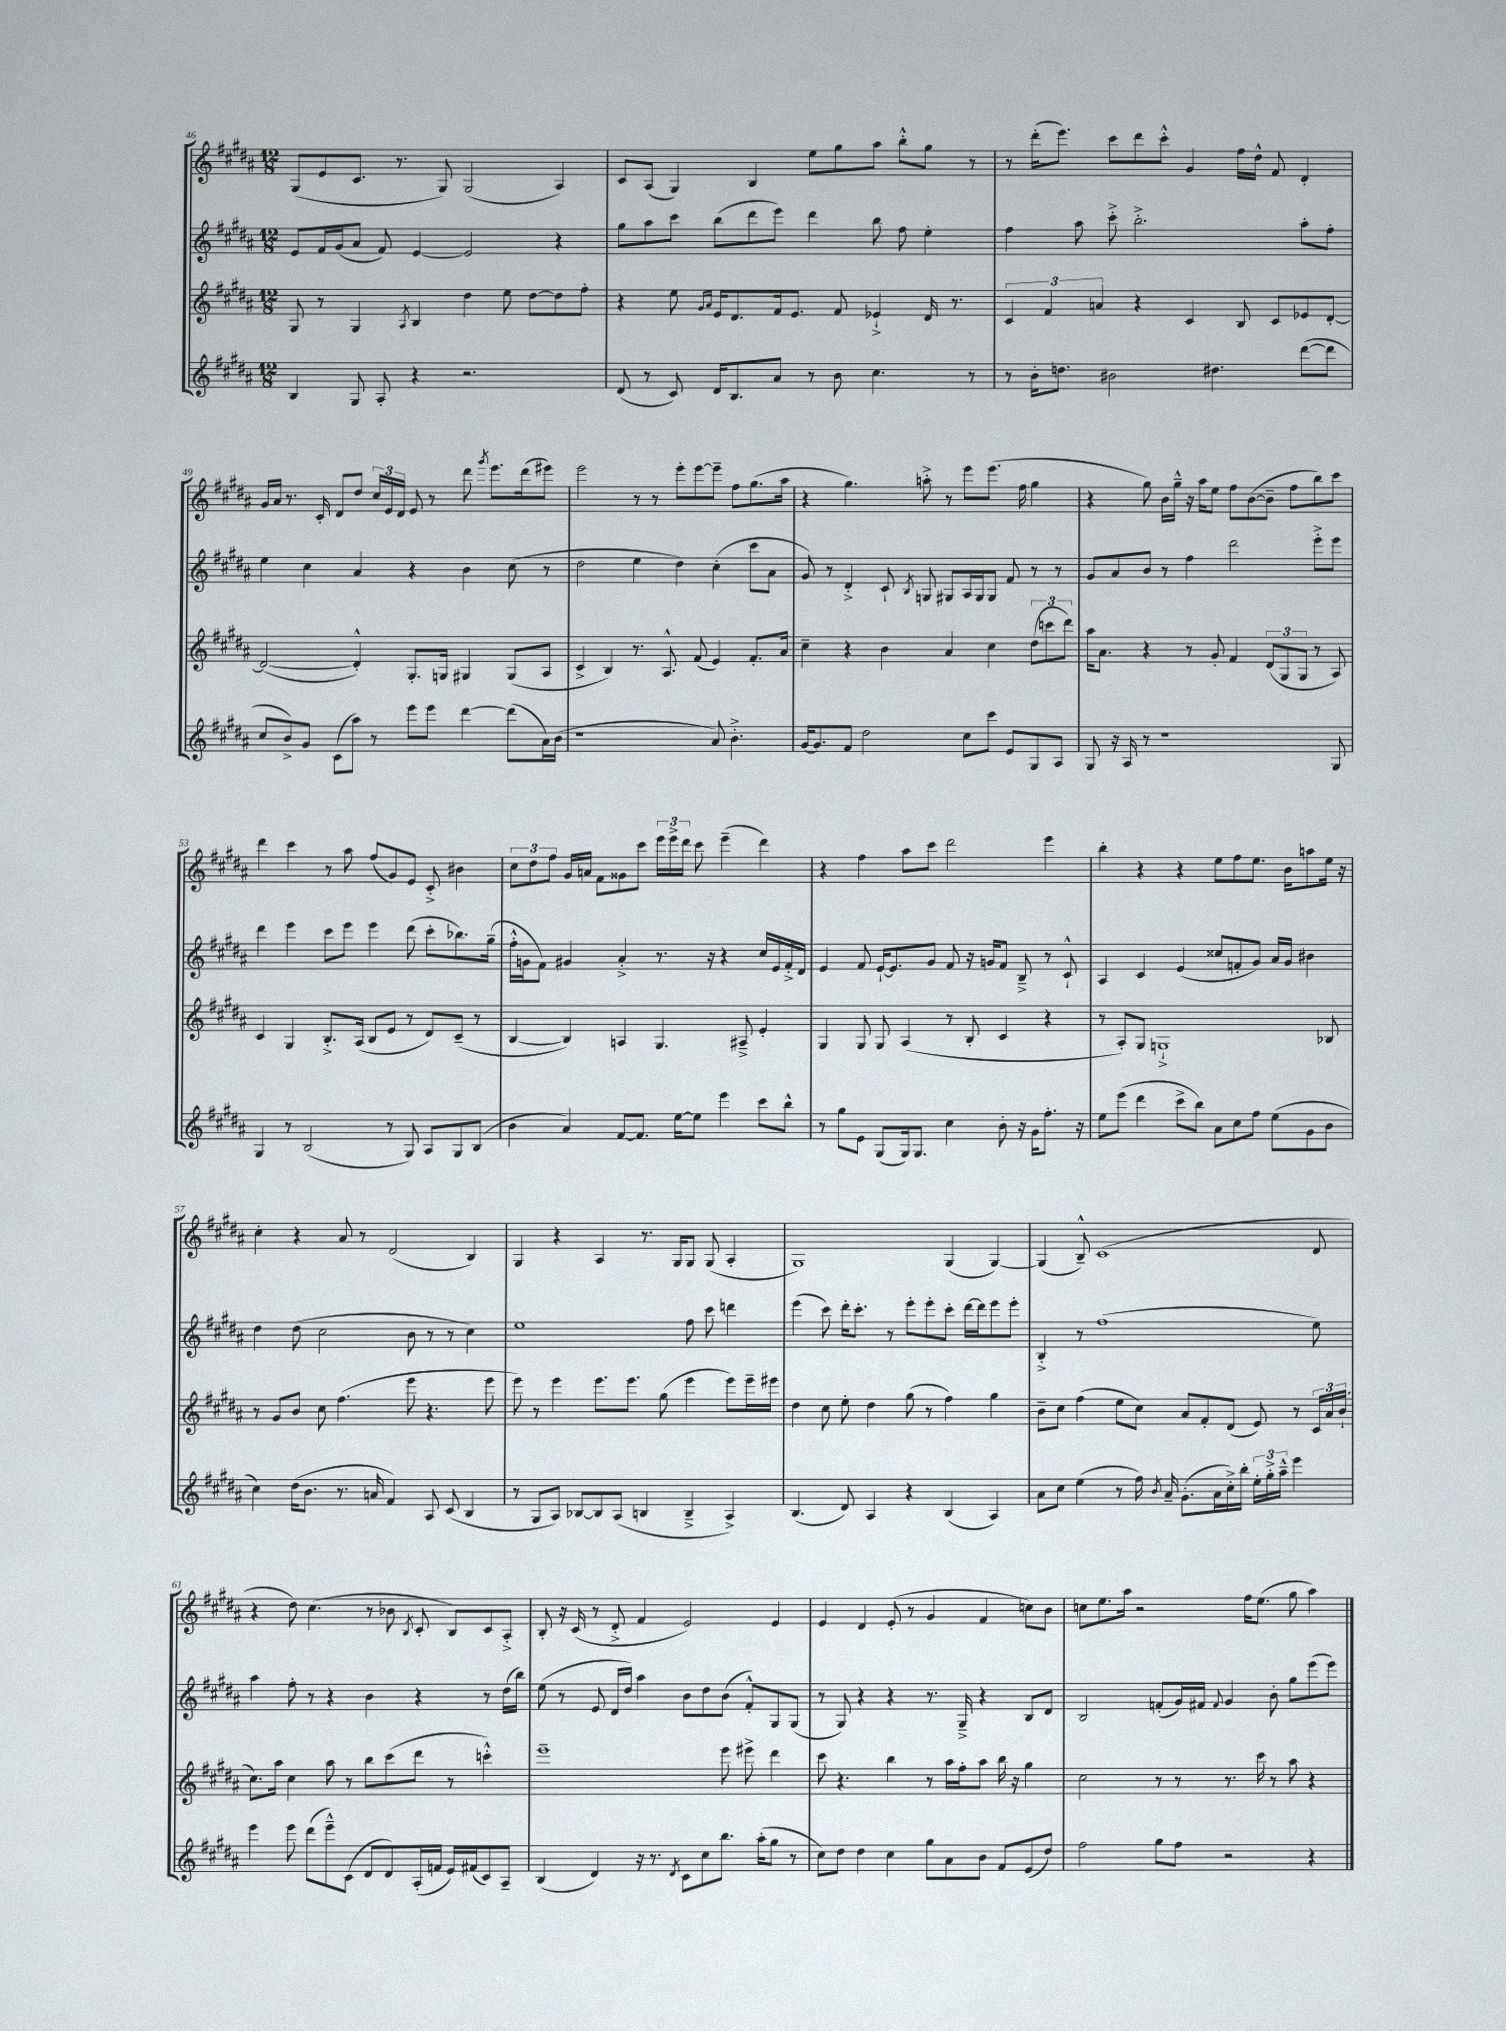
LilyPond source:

<<
\new StaffGroup <<
\new Staff = "s0" {
    \clef treble \key b \major \numericTimeSignature \time 12/8
    \autoBeamOff gis8[( e'8 cis'8.] r8. gis8) gis2( ais4) |
    cis'8[ ais8]( gis4) b4 e''8[ gis''8 ais''8] b''8[-.-^ gis''8] r8 |
    r8 dis'''16[-.( e'''8.]) cis'''8[ dis'''8 cis'''8]-.-^ gis'4 fis''16[ dis''16]-^ fis'8 dis'4-. |
    gis'16[ ais'16] r8. cis'16-. dis'8[ dis''8] \tuplet 3/2 { cis''16[ e'16 dis'16] } e'8 r8 dis'''8 \acciaccatura { gis'''8 } e'''8.[ dis'''16( eis'''8]) |
    e'''2 r8 r8 e'''8[-. e'''8~ e'''8]-- fis''8[ gis''8.( ais''16] |
    r4 gis''4.) a''8-.-> r8 e'''8[ e'''8.]( fis''16 gis''4 |
    r4 gis''8) b'16[ gis''16]---^ r16 ais''16[ e''8] fis''8[ b'8~( b'8]-- fis''8[ b''8) cis'''8] |
    dis'''4 cis'''4 r8 ais''8 fis''8[( gis'8) e'8] cis'8-.-> bis'4 |
    \tuplet 3/2 { cis''8[ dis''8 fis''8] } gis'16[ a'16] fis'8[ gisis'8 cis'''8] \tuplet 3/2 { e'''16[ e'''16-> dis'''16] } cis'''8 e'''4--( dis'''4) |
    r4 fis''4 ais''8[ cis'''8] dis'''2 e'''4 |
    b''4-. r4 r4 e''8[ fis''8 e''8.] b'16[ a''8 e''16] r16 |
    cis''4-. r4 ais'8 r8 dis'2( b4) |
    gis4 r4 ais4 r8. gis16[ gis8] gis8( ais4-. |
    gis1) gis4( gis4~) |
    gis4( b8---^) cis'1( dis'8 |
    r4 dis''8) cis''4.( r8 bes'8 \acciaccatura { b8 } cis'8-. b8[) cis'8 ais8]-.-> |
    b8-. r16 cis'16( r8 dis'8-.-> fis'4 e'2) e'4 |
    e'4 dis'4 e'8-.( r8 gis'4 fis'4 c''8[) b'8] |
    c''8[ e''8. ais''16] r2 fis''16[ e''8.]( gis''8 ais''4) \bar "|." |
}
\new Staff = "s1" {
    \clef treble \key b \major \numericTimeSignature \time 12/8
    \autoBeamOff e'8[ fis'16 gis'16( ais'8] fis'8) e'4~ e'2 r4 |
    gis''8[ ais''8 cis'''8] b''8[( dis'''8 e'''8]) dis'''4 b''8 fis''8 e''4-. |
    fis''4 ais''8 cis'''8-.-> b''2.-.-> ais''8[-. fis''8]-. |
    e''4 cis''4 ais'4 r4 b'4 cis''8( r8 |
    dis''2 e''4 dis''4) cis''4-.( cis'''8[ ais'8] |
    gis'8) r8 dis'4-.-> cis'8-! \acciaccatura { b8 } g8 gis8[ ais16 gis16 gis8] fis'8 r8 r8 |
    gis'8[ ais'8 b'8] r8 fis''4 dis'''2 e'''8[-.-> e'''8] |
    dis'''4 e'''4 cis'''8[ e'''8] e'''4 dis'''8( cis'''8[-. bes''8.) gis''16]--( |
    fis''16[-.-^ g'16 fis'8]) gis'4 ais'4-.-> r8. r16 r4 cis''16[ e'16 fis'16-.-> dis'16] |
    e'4 fis'8 e'16[~-! e'8. gis'8] fis'8 r16 g'16[ fis'8] b8---> r8 cis'8-!-^ |
    ais4 cis'4 e'4( cisis''8[ f'8-. gis'8]) ais'16[ gis'16] bis'4 |
    dis''4 dis''8( cis''2 b'8 r8 r8 cis''4) |
    e''1 fis''8 cis'''8 d'''4 |
    e'''4( cis'''8) dis'''16[-. cis'''8.]-. r8 e'''8[-. e'''8-. cis'''8]-. dis'''16[~ dis'''16 e'''8 e'''8]-. |
    b4-.-> r8 fis''1( e''8) |
    ais''4 fis''8-. r8 r4 b'4 r4 r8 dis''16[( b''16]) |
    e''8( r8 e'8 dis'16[ dis''16]) ais''4 b'8[ dis''8 b'8]( fis'8[-.-^) gis8 gis8]( |
    r8 gis8) r4 r4 r8. gis16---> r4 b8[ dis'8] |
    b2 f'8[-.( gis'16) fis'16] \appoggiatura { fis'8 } gis'4 b'8-. gis''8[ e'''8( e'''8]) \bar "|." |
}
\new Staff = "s2" {
    \clef treble \key b \major \numericTimeSignature \time 12/8
    \autoBeamOff gis8 r8 gis4 \acciaccatura { ais8 } b4 dis''4 e''8 dis''8[~ dis''8 fis''8]-. |
    r4 e''8 \grace { gis'16[ ais'16] } e'16[ dis'8. fis'16 e'8.] fis'8 ees'4-!-> dis'16 r8. |
    \tuplet 3/2 { cis'4 fis'4 a'4 } r4 cis'4 b8 cis'8[ ees'8 dis'8]~-. |
    dis'2~( dis'4-.-^) gis8.[-. g16] gis4 gis8[( ais8] |
    cis'4-> b4) r8. ais8.-^ fis'8( e'4) fis'8.[-. ais'16] |
    cis''4-- r4 b'4 ais'4 cis''4 \tuplet 3/2 { dis''8[( c'''8 dis'''8]) } |
    ais''16[ ais'8.] r4 r8 gis'8-. fis'4 \tuplet 3/2 { dis'8[( gis8 gis8] } r8 ais8) |
    cis'4 gis4 b8.[-.-> ais16]( b8[ e'8] r8 dis'8[) cis'8]--( r8 |
    b4~ b4) a4 gis4. ais8---> e'4-. |
    gis4 gis8 gis8 ais4( r8 b8-. cis'4 r4 |
    r8 ais8[-.) gis8] g1-!-> bes8 |
    r8 gis'8[ b'8] cis''8 fis''4.( e'''8 r4. e'''8 |
    e'''8) r8 e'''4 e'''8.[ e'''8.] gis''8( e'''4 e'''8[) e'''16-- eis'''16] |
    dis''4 cis''8 e''8-. dis''4 gis''8( r8 fis''4) gis''4 |
    b'8[-- cis''8] fis''4( e''8[ cis''8]) ais'8[ fis'8-. dis'8]( e'8) r8 \tuplet 3/2 { cis'16[ ais'16 b'16]-!( } |
    cis''8.[) ais''16] cis''4 ais''8 r8 b''8[ cis'''8( dis'''8] r8 c'''4-.-^) |
    e'''1-- e'''8 eis'''8-> dis'''4 |
    cis'''8 r4. b''4 r8 ais''16[ fis''16-. ais''8] b''16 r16 gis''4 |
    cis''2 r8 r8 r8. cis'''16 r8 ais''8 r4 \bar "|." |
}
\new Staff = "s3" {
    \clef treble \key b \major \numericTimeSignature \time 12/8
    \autoBeamOff b4 gis8 ais8-. r4 r2. |
    dis'8( r8 cis'8) dis'16[ b8. ais'8] r8 b'8 cis''4. r8 |
    r8 b'16[-. d''8.] bis'2 dis''4. dis'''8[~( dis'''8] |
    cis''8[ b'8->) gis'8] cis'8[( ais''8]) r8 e'''8[ e'''8] dis'''4~ dis'''8[( ais'16) b'16]( |
    r1 ais'8) b'4.-.-> |
    gis'16[~ gis'8. fis'8] dis''2 cis''8[ cis'''8] e'8[ gis8 ais8] |
    gis8 r16 ais16 r8 r1 gis8 |
    gis4 r8 b2( r8 gis8) ais8[ gis8 b8]( |
    b'4 ais'4) fis'8[~ fis'8.] e''16[~ e''8] e'''4 cis'''8[ b''8]-^ |
    r8 gis''8[ e'8] gis8[( gis16) gis8.] cis''4 b'8-. r16 gis'16[ fis''8.]-. r16 |
    e''8[ e'''8]( dis'''4 cis'''8[-> b''8]) ais'8[ cis''8 fis''8] e''8[( gis'8 b'8] |
    cis''4) dis''16[( b'8.] r8. a'16 fis'4) ais8 cis'8( b4 |
    r8 gis8[ ais8]) bes8[~ bes8 ais8]( b4 b4---> ais4->) |
    b4.( dis'8) ais4 r4 b4( ais4) |
    ais'8[ cis''8] e''4( r8 fis''16) \acciaccatura { b'8 } ais'16-- gis'8.[-.( ais'16 cis''16-.->) b''16]-. \tuplet 3/2 { e''16[-. gis''16-.-> ais''16]---^ } e'''4 |
    e'''4 e'''8 dis'''8[( e'''8---^) cis'8]( dis'8[ dis'8) ais16-.( f'16] e'16[) fis'16( cis'8) ais8]-- |
    b4( dis'4) r16 r8. \acciaccatura { dis'8 } cis'8[ cis''8 b''8.] ais''16[-.( gis''8] r8 |
    cis''8[) dis''8] dis''4 cis''4 gis''8[ ais'8 b'8] fis'8[ e'8( dis''8]) |
    fis''2 gis''8[ fis''8] r2 r4 \bar "|." |
}
>>
>>
\layout { \context { \Score currentBarNumber = #46 } }
